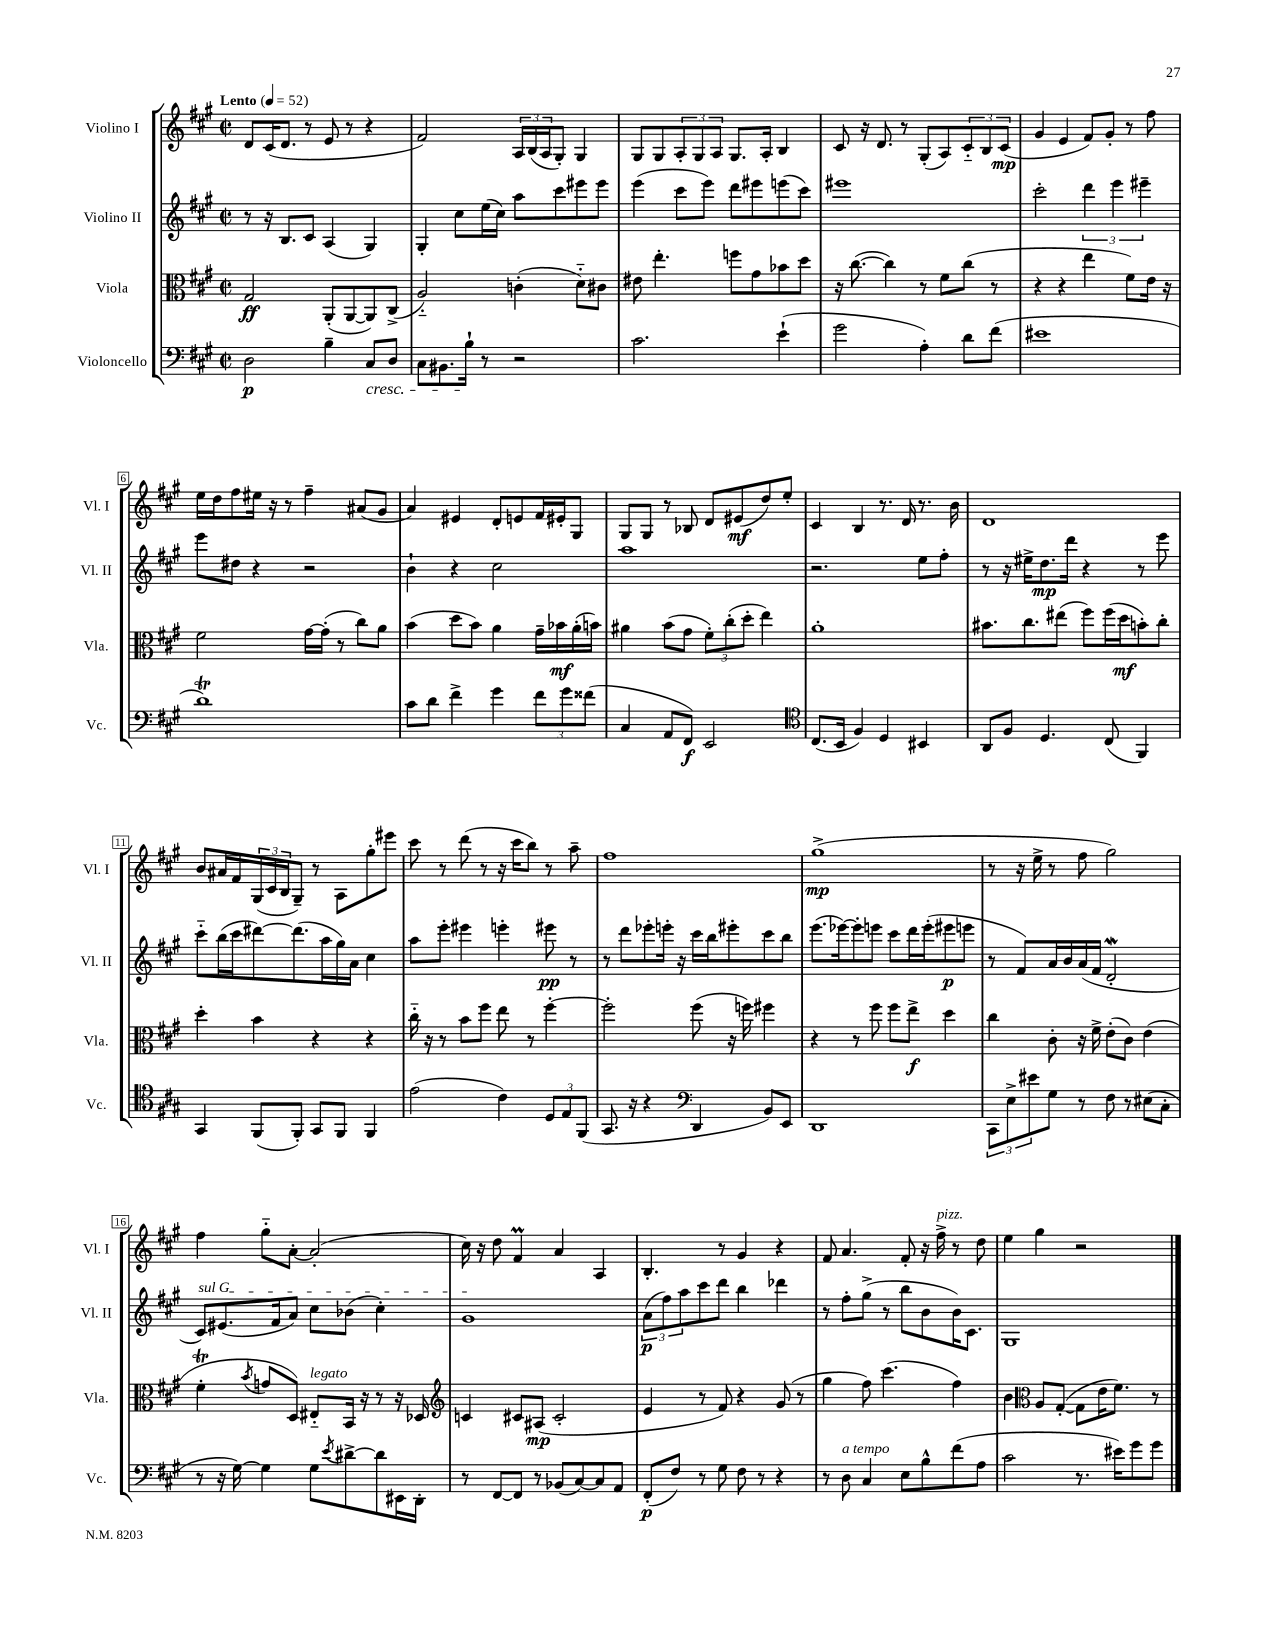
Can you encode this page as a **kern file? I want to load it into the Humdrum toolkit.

**kern	**kern	**kern	**kern
*staff4	*staff3	*staff2	*staff1
*clefF4	*clefC3	*clefG2	*clefG2
*k[f#c#g#]	*k[f#c#g#]	*k[f#c#g#]	*k[f#c#g#]
*M2/2	*M2/2	*M2/2	*M2/2
*met(c|)	*met(c|)	*met(c|)	*met(c|)
*MM52	*MM52	*MM52	*MM52
2D	2G#	8r	8d
.	.	16r	(16c#
.	.	8.B	8.d
.	.	8c#	8r
4B~	(8AA'	(4A	8e
.	[8AA	.	8r
8C#	8AA])	4G#)	4r
8D	(8C#^	.	.
=	=	=	=
8C#	2A'~)	4G#'	2f#)
8.BB#	.	.	.
.	.	8cc#	.
16B`	.	.	.
8r	.	(16ee	.
.	.	16cc#)	.
2r	(4c'	8aa	24A
.	.	.	(24B
.	.	.	24A
.	.	8ccc#	8G#')
.	8d'~)	8eee#	4G#
.	8c#	8eee#	.
=	=	=	=
2.c#	8e#	(4eee	8G#
.	4.ee'	.	8G#
.	.	8ccc#	12A'
.	.	.	12G#
.	.	8eee)	.
.	.	.	12A
.	8ff	8ddd	8.G#
.	8g#	8eee#	.
.	.	.	16A'
(4e`	8b-	(8eee	4B
.	8dd	8ccc#)	.
=	=	=	=
2g#	16r	1eee#	8c#
.	([8.cc#	.	.
.	.	.	16r
.	.	.	8.d
.	4cc#])	.	.
.	.	.	8r
4A')	8r	.	(8G#'
.	8f#	.	8A)
8d	(8cc#	.	12c#'~
.	.	.	12B
(8f#	8r	.	.
.	.	.	(12c#
=	=	=	=
1e#	4r	2ccc#'	4g#
.	4r	.	4e
.	4ee	6ddd	8f#)
.	.	.	8g#'
.	.	6eee	.
.	8f#)	.	8r
.	.	6eee#~	.
.	16e	.	8ff#
.	16r	.	.
=	=	=	=
1d)	2f#	8eee	16ee
.	.	.	16dd
.	.	8dd#	8ff#
.	.	4r	16ee#
.	.	.	16r
.	.	.	8r
.	[16g#	2r	4ff#~
.	(16g#']	.	.
.	8r	.	.
.	8cc#)	.	(8a#
.	8a	.	8g#
=	=	=	=
8c#	(4b	4b`	4a)
8d	.	.	.
4f#^	8dd	4r	4e#
.	8b)	.	.
4g#	4a	2cc#	8d'
.	.	.	8e
12f#	16g#~	.	16f#
.	16b-	.	16e#'
12g#	.	.	.
.	(16a'	.	8G#
(12f##	.	.	.
.	16b)	.	.
=	=	=	=
4C#	4a#	1aa	8G#
.	.	.	8G#
8AA	(8b	.	8r
8FF#)	8g#	.	8B-
2EE	12f#')	.	8d
.	(12cc#'	.	.
.	.	.	(8e#
.	12dd'	.	.
.	4ee)	.	8dd)
.	.	.	8ee'
=	=	=	=
*clefC4	*	*	*
(8.C#	1a'	2.r	4c#
16BB	.	.	.
4F#)	.	.	4B
4D	.	.	8.r
.	.	.	16d
4BB#	.	8ee	8.r
.	.	8ff#'	.
.	.	.	16b
=	=	=	=
8AA	8.b#	8r	1d
8F#	.	16r	.
.	8.cc#	16ee#^	.
4.D	.	8.dd	.
.	(8ee#	.	.
.	.	16ddd	.
.	8ff#)	4r	.
(8C#	(16ff#	.	.
.	16dd	.	.
4FF#)	8b')	8r	.
.	8cc#'	8eee	.
=	=	=	=
4GG#	4dd'	8ccc#'~	8b
.	.	(16bb	16a#
.	.	16ccc#	16f#
(8FF#	4b	[8ddd#)	(24G#
.	.	.	24c#
.	.	.	24B
8FF#')	.	(8.ddd#]	8G#~)
8GG#	4r	.	8r
.	.	16aa	.
8FF#	.	16gg#)	8A
.	.	16a	.
4FF#	4r	4cc#	8gg#'
.	.	.	8eee#
=	=	=	=
(2e	16cc#'~	8aa	8ccc#
.	16r	.	.
.	8r	8eee'	8r
.	8b	4eee#	(8ddd
.	8ff#	.	8r
4c#)	8ee	4eee'	16r
.	.	.	16ccc#
.	8r	.	8bb)
12D	[4ff#'	8eee#	8r
12E	.	.	.
.	.	8r	8aa~
(12FF#	.	.	.
=	=	=	=
8.GG#	2ff#']	8r	1ff#
.	.	8ddd	.
16r	.	.	.
4r	.	8eee-'	.
.	.	16eee'	.
.	.	16r	.
*clefF4	*	*	*
4DD	(8ff#	16ccc#	.
.	.	16bb	.
.	16r	8eee#'	.
.	16ff)	.	.
8BB)	4ff#	8ccc#	.
8EE	.	8bb	.
=	=	=	=
1DD	4r	(8.eee	(1gg#^
.	.	[16eee-)	.
.	8r	8eee-']	.
.	8ff#	8eee	.
.	8ff#	8ccc#	.
.	8ee^	16ddd	.
.	.	(16eee'	.
.	4dd	8eee#	.
.	.	8eee	.
=	=	=	=
12CC#	4cc#	8r	8r
12E^	.	.	.
.	.	8f#)	16r
12e#	.	.	.
.	.	.	16ee^
8G#	8c#'	16a	8r
.	.	16b	.
8r	16r	(16a	8ff#
.	16f#^	16f#	.
8F#	(8e'	2d'	2gg#)
8r	8c#)	.	.
(8E#	(4e	.	.
8C#'	.	.	.
=	=	=	=
8r	4f#'	8c#)	4ff#
16r	.	(8.e#	.
[16G#)	.	.	.
.	8qb	.	.
4G#]	8g	.	8gg#'~
.	.	16f#	.
.	8D)	8a)	[8a'
8G#	8E#'~	8cc#	(2a']
8qe	.	.	.
[8d#^	16BB	(8b-	.
.	16r	.	.
8d#]	8r	4cc#')	.
16EE#	16r	.	.
16DD'	16D-	.	.
=	=	=	=
*	*clefG2	*	*
8r	4c	1g#	16cc#)
.	.	.	16r
[8FF#	.	.	8dd
8FF#]	8c#	.	4f#
8r	(8A#	.	.
(8BB-	2c#'	.	4a
[8C#)	.	.	.
8C#]	.	.	4A
8AA	.	.	.
=	=	=	=
(8FF#'	4e	(12a	4.B'
.	.	12ff#)	.
8F#)	.	.	.
.	.	12aa	.
8r	8r	8ccc#	.
8G#	8f#)	8ddd	8r
8F#	4r	4bb	4g#
8r	.	.	.
4r	(8g#	4ddd-	4r
.	8r	.	.
=	=	=	=
8r	4gg#	8r	8f#
8D	.	8ff#'	4.a
4C#	8ff#)	(8gg#^	.
.	(4.ccc#	8r	.
8E	.	8bb	8f#'
8B^^	.	8b	16r
.	.	.	16ff#^
(8f#	4ff#)	16b)	8r
.	.	8.c#	.
8A	.	.	8dd
=	=	=	=
2c#	4b	1G#	4ee
*	*clefC3	*	*
.	8A	.	4gg#
.	([8G#'	.	.
8.r	8G#]	.	2r
.	16e	.	.
16e#)	8.f#)	.	.
8g#	.	.	.
8g#	8r	.	.
==	==	==	==
*-	*-	*-	*-
